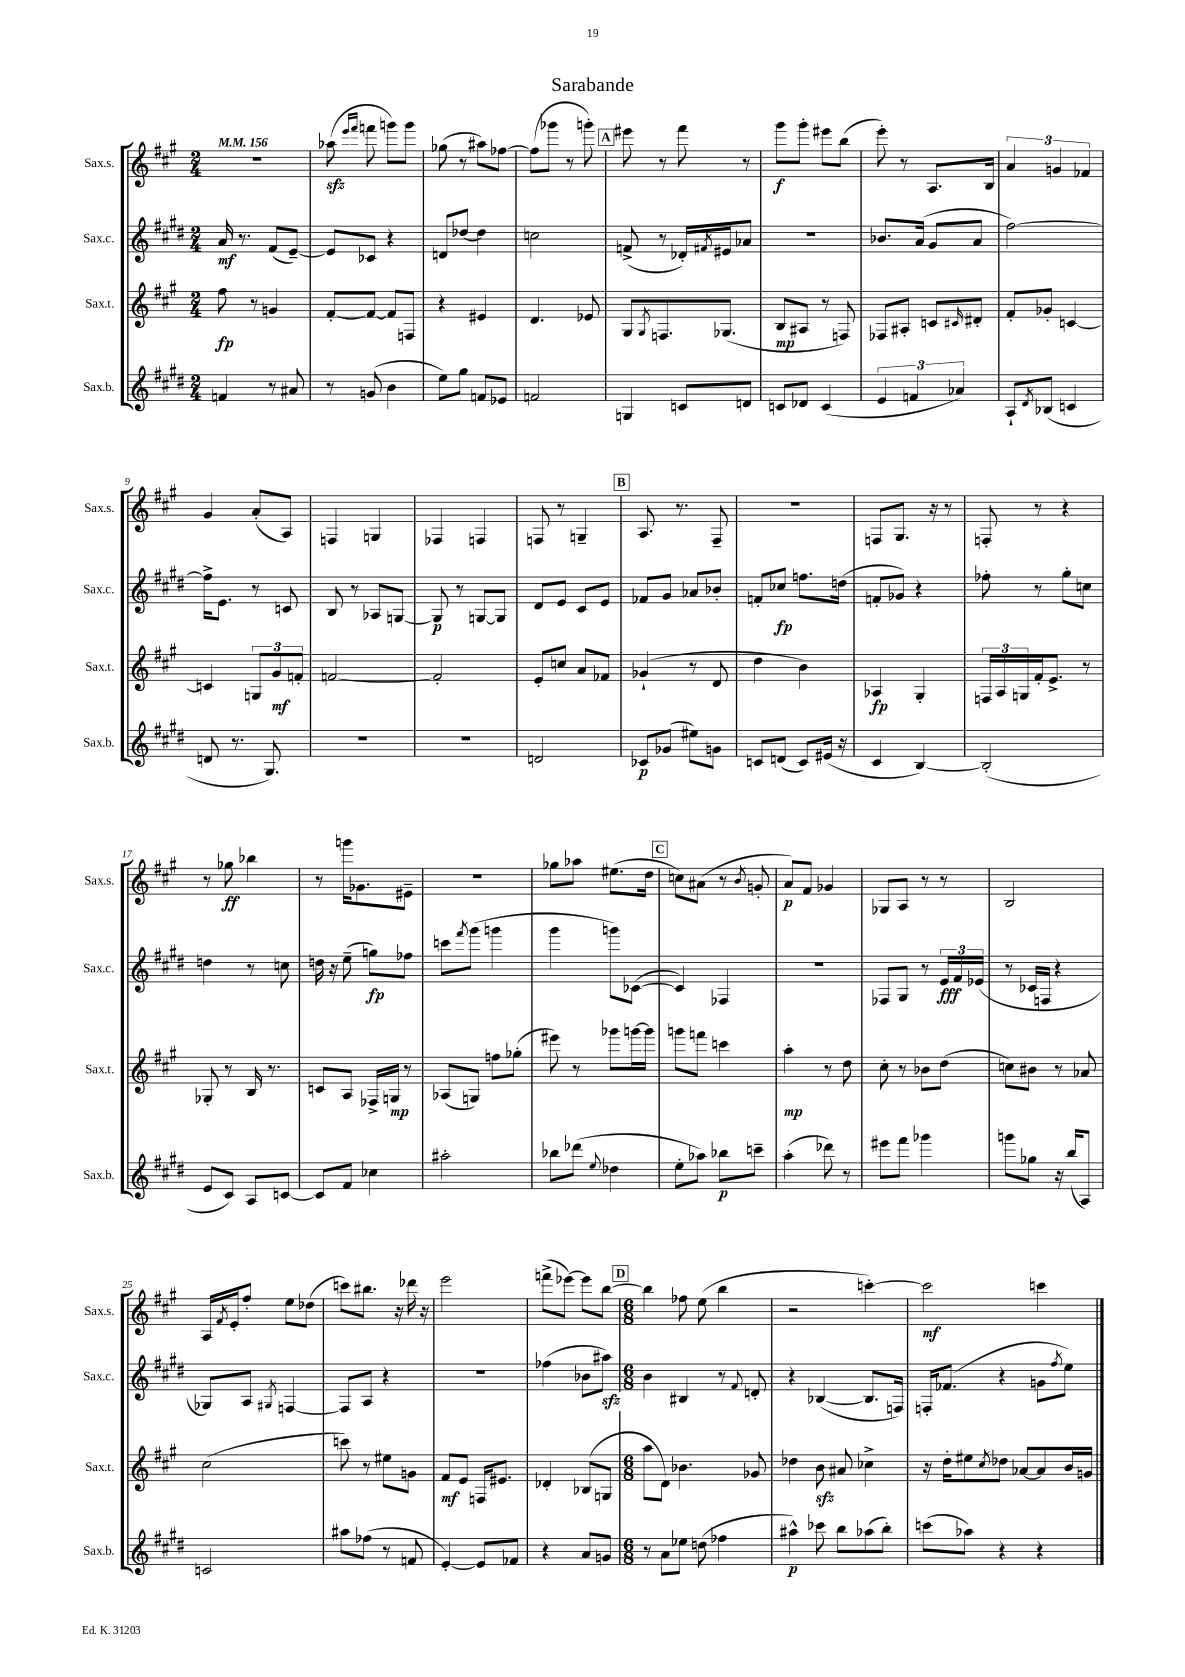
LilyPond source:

\header { title = "Sarabande" }
<<
\new StaffGroup <<
\new Staff = "s0" \with { instrumentName = "Sax.s." shortInstrumentName = "Sax.s." } {
    \clef treble \key a \major \numericTimeSignature \time 2/4 \tempo 4 = 156
    R2 |
    aes''8\sfz( \grace { e'''16 fis'''16 } f'''8 g'''8) g'''8 |
    ges''8( r8 ais''8) fes''8~ |
    fes''8( ges'''8 r8 g'''8-.) |
    \mark \markup { \box "A" } eis'''8 r8 fis'''8 r8 |
    gis'''8\f gis'''8-. eis'''8 b''8( |
    e'''8-.) r8 a8. b16 |
    \tuplet 3/2 { a'4 g'4 fes'4 } |
    gis'4 a'8-.( a8) |
    f4 g4 |
    fes4 f4 |
    f8 r8 g4-- |
    \mark \markup { \box "B" } a8. r8. fis8-- |
    R2 |
    f8 gis8. r16 r8 |
    f8-. r8 r4 |
    r8 ges''8\ff bes''4 |
    r8 g'''16 ges'8. eis'8-- |
    r2 |
    ges''8 aes''8 eis''8.( d''16 |
    \mark \markup { \box "C" } c''8) ais'8( r8 \acciaccatura { b'8 } g'8-. |
    a'8\p) fis'8 ges'4 |
    ges8 a8 r8 r8 |
    b2 |
    a16 \acciaccatura { fis'8 } e'16-. fis''8-. e''8 des''8( |
    c'''8) bis''8. r16 des'''16 r16 |
    e'''2 |
    f'''8->( ees'''8~) ees'''8 b''8~ |
    \mark \markup { \box "D" } \numericTimeSignature \time 6/8 b''4 fes''8 e''8( b''4 |
    r2 c'''4~-.) |
    c'''2\mf c'''4 \bar "|." |
}
\new Staff = "s1" \with { instrumentName = "Sax.c." shortInstrumentName = "Sax.c." } {
    \clef treble \key e \major \numericTimeSignature \time 2/4
    a'16\mf r8. fis'8( e'8~--) |
    e'8 ces'8 r4 |
    d'8 des''8~ des''4 |
    c''2 |
    \mark \markup { \box "A" } f'8->( r8 des'16-.) \acciaccatura { fis'8 } eis'16 aes'8 |
    R2 |
    bes'8. a'16( gis'8 a'8 |
    fis''2~) |
    fis''16-> e'8. r8 c'8 |
    b8 r8 aes8 g8~ |
    g8\p r8 g8~ g8 |
    dis'8 e'8 cis'8 e'8 |
    \mark \markup { \box "B" } fes'8 gis'8 aes'8 bes'8-. |
    f'8-. ces''8\fp f''8. d''16( |
    f'8-. ges'8) r4 |
    fes''8-. r8 gis''8-. c''8 |
    d''4 r8 c''8 |
    d''16 r16 e''8--( g''8\fp) fes''8 |
    c'''8 \acciaccatura { fis'''8 } gis'''8( g'''4 |
    gis'''4 g'''8) ces'8~( |
    \mark \markup { \box "C" } ces'4) fes4 |
    R2 |
    fes8 gis8 r8 \tuplet 3/2 { e'16\fff fis'16 ees'16( } |
    r8 ces'16 f16 r4 |
    ges8) a8 \acciaccatura { gis8 } f4~ |
    f8 a8 r4 |
    r2 |
    fes''4( bes'8 ais''8\sfz) |
    \mark \markup { \box "D" } \numericTimeSignature \time 6/8 b'4 bis4 r8 \appoggiatura { fis'8 } d'8-. |
    r4 bes4~( bes8. f16) |
    f16-. fes'8.( r4 g'8 \acciaccatura { fis''8 } e''8) \bar "|." |
}
\new Staff = "s2" \with { instrumentName = "Sax.t." shortInstrumentName = "Sax.t." } {
    \clef treble \key a \major \numericTimeSignature \time 2/4
    fis''8\fp r8 g'4 |
    fis'8~-. fis'8~ fis'8 f8 |
    r4 eis'4 |
    d'4. ees'8 |
    \mark \markup { \box "A" } gis8 \acciaccatura { gis8 } f8. ges8.( |
    b8\mp ais8 r8 f8) |
    fes8 ais8-. c'8 \grace { cis'16 } dis'8-. |
    fis'8-. ges'8-. c'4~ |
    c'4 \tuplet 3/2 { g8 gis'8\mf f'8-. } |
    f'2~ |
    f'2-. |
    e'8-. c''8 a'8 fes'8 |
    \mark \markup { \box "B" } ges'4-!( r8 d'8 |
    d''4 b'4) |
    aes4\fp gis4-. |
    \tuplet 3/2 { f16 a16 g16 } fis'16-. e'8.-> r8 |
    ges8-. r8 b16 r8. |
    c'8 a8 fes16-> g16\mp r8 |
    aes8( g8) f''8 ges''8-.( |
    eis'''8) r8 ges'''8 g'''16~ g'''16 |
    \mark \markup { \box "C" } g'''8 f'''8 c'''4 |
    a''4-.\mp r8 d''8 |
    cis''8-. r8 bes'8 d''8( |
    c''8) bis'8 r8 aes'8 |
    cis''2( |
    c'''8) r8 eis''8 g'8 |
    fis'8\mf e'8 f16 eis'8. |
    des'4-. bes8( g8 |
    \mark \markup { \box "D" } \numericTimeSignature \time 6/8 a''8 d'8) bes'4. ges'8 |
    des''4 b'8\sfz ais'8 ces''4-> |
    r16 d''16-. eis''8 \acciaccatura { cis''8 } des''8 aes'8~ aes'8 b'16 g'16 \bar "|." |
}
\new Staff = "s3" \with { instrumentName = "Sax.b." shortInstrumentName = "Sax.b." } {
    \clef treble \key e \major \numericTimeSignature \time 2/4
    f'4 r8 ais'8 |
    r8 g'8( b'4 |
    e''8) gis''8 f'8 ees'8 |
    f'2 |
    \mark \markup { \box "A" } g4 c'8 d'8 |
    c'8 des'8 c'4( |
    \tuplet 3/2 { e'4 f'4 aes'4) } |
    a8-! \acciaccatura { dis'8 } bes8( c'4 |
    d'8 r8. gis8.) |
    R2 |
    R2 |
    d'2 |
    \mark \markup { \box "B" } ces'8\p ges'8( eis''8) g'8 |
    c'8 d'8( c'8) eis'16( r16 |
    cis'4 b4~) |
    b2-.( |
    e'8 cis'8) a8 c'8~ |
    c'8 fis'8 ces''4 |
    ais''2-. |
    bes''8 des'''8( \appoggiatura { e''8 } des''4 |
    \mark \markup { \box "C" } e''8-. aes''8) bes''8\p c'''8-- |
    a''4-.( des'''8) r8 |
    eis'''8 fis'''8 ges'''4 |
    g'''8 ges''8 r16 b''16( a8) |
    c'2 |
    ais''8 fes''8( r8 f'8 |
    e'4~-.) e'8 fes'8 |
    r4 a'8 g'8 |
    \mark \markup { \box "D" } \numericTimeSignature \time 6/8 r8 a'8 ees''8 d''8( fes''4 |
    ais''4-^\p) ces'''8 b''8 aes''8( b''8-.) |
    c'''8( aes''8) r4 r4 \bar "|." |
}
>>
>>
